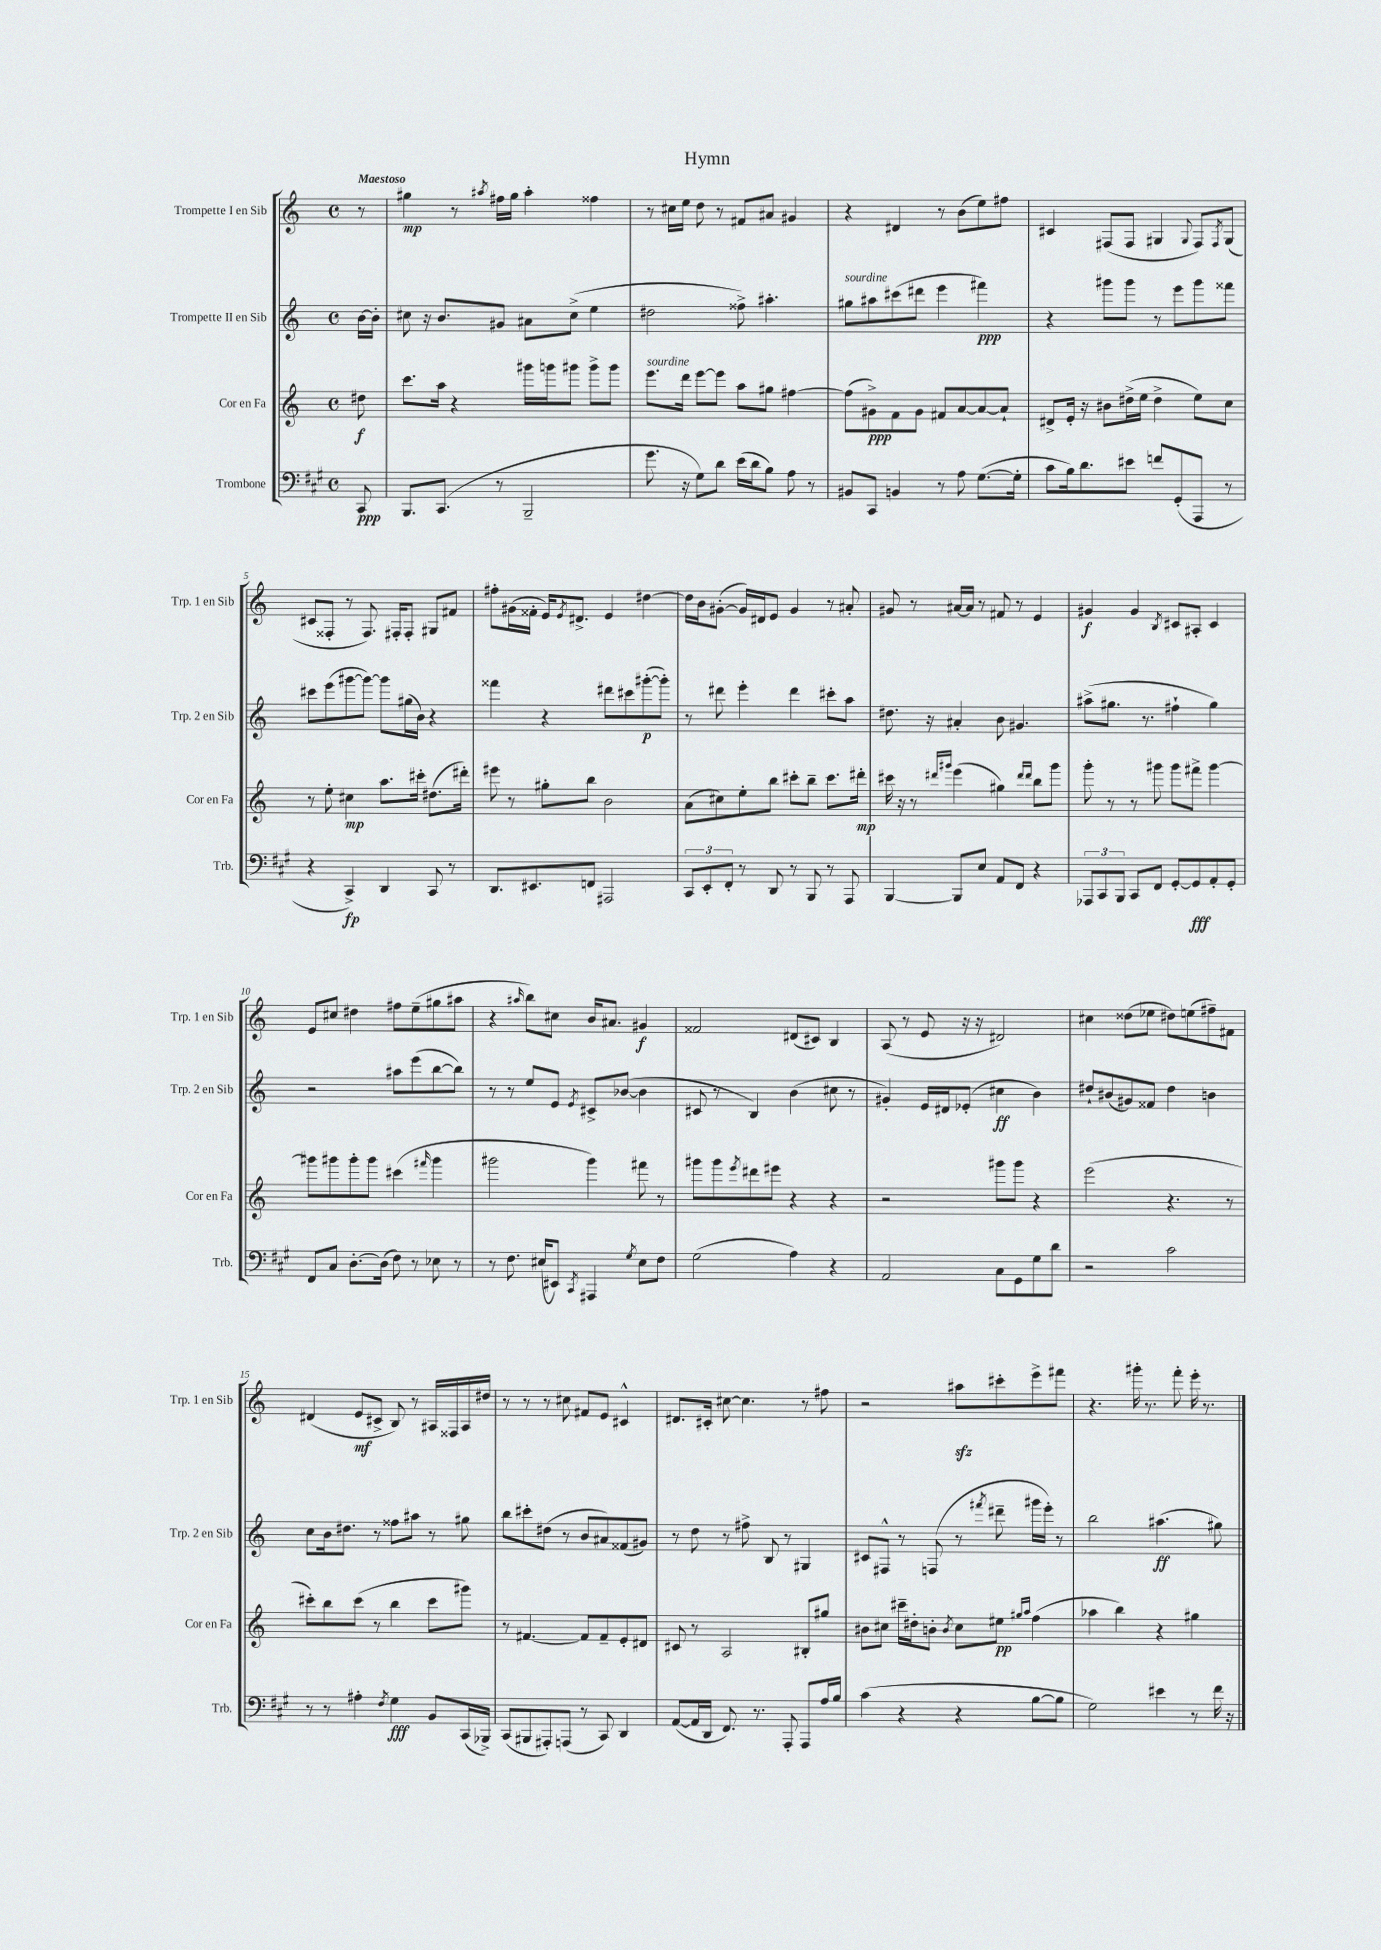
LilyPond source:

\header { title = "Hymn" }
<<
\new StaffGroup <<
\new Staff = "s0" \with { instrumentName = "Trompette I en Sib" shortInstrumentName = "Trp. 1 en Sib" } {
    \clef treble \key c \major \defaultTimeSignature \time 4/4 \partial 8 \tempo "Maestoso"
    r8 |
    gis''4\mp r8 \acciaccatura { ais''8 } fis''16 gis''16 ais''4-. fisis''4 |
    r8 cis''16 e''16 d''8 r8 fis'8 ais'8 gis'4 |
    r4 dis'4 r8 b'8( e''8) fis''8 |
    cis'4 fis8( fis8 gis4 \appoggiatura { gis8 } fis8) \acciaccatura { fis8 } gis8( |
    cis'8 fisis8-. r8 fisis8.) fis16-. fis8-. gis8 fis'8 |
    fis''8-. gis'16( fisis'16-. e'16) \acciaccatura { e'8 } dis'8.-> e'4 dis''4~ |
    dis''16 b'16 gis'8~-.( gis'16) dis'16 e'8 gis'4 r8 ais'8-. |
    gis'8 r8 ais'16~ ais'16 r8 fis'8 r8 e'4 |
    gis'4\f gis'4 \acciaccatura { b8 } cis'8 ais8-. cis'4 |
    e'8 cis''8 dis''4 fis''8 e''8--( gis''8 ais''8 |
    r4 \grace { ais''16 } b''8) cis''8 b'16 ais'8. gis'4\f |
    fisis'2 dis'8( cis'8) b4 |
    a8( r8 e'8 r16 r16 dis'2) |
    cis''4 disis''8( ees''8 dis''8) e''8( fis''8--) fis'8 |
    dis'4( e'8\mf cis'8-> b8) r8 ais16 fisis16 ais16 dis''16 |
    r8 r8 r8 cis''8 fis'8 e'8 cis'4-^ |
    dis'8. cis'16-. cis''8~ cis''4. r8 fis''8 |
    r2 ais''8\sfz cis'''8-. e'''8-> fis'''8 |
    r4. gis'''16-. r8. f'''8-. e'''16-. r8. \bar "|." |
}
\new Staff = "s1" \with { instrumentName = "Trompette II en Sib" shortInstrumentName = "Trp. 2 en Sib" } {
    \clef treble \key c \major \defaultTimeSignature \time 4/4 \partial 8
    b'16~ b'16-. |
    cis''8 r16 b'8. gis'8 ais'8 cis''8->( e''4 |
    dis''2 fisis''8->) ais''4.-. |
    gis''8^\markup { \italic "sourdine" } ais''8 cis'''8( dis'''8 e'''4 fis'''4\ppp) |
    r4 gis'''8 gis'''8 r8 e'''8 gis'''8 fisis'''8 |
    cis'''8 e'''8( gis'''8~ gis'''8~) gis'''8 gis''16( b'16) r4 |
    fisis'''4 r4 dis'''8 cis'''8 gis'''8~-.\p( gis'''8-.) |
    r8 dis'''8 e'''4-. dis'''4 cis'''8-. a''8 |
    dis''8. r16 ais'4-. b'8 gis'4. |
    ais''8->( gis''8. r8. fis''4-! gis''4) |
    r2 ais''8 e'''8( b''8~ b''8) |
    r8 r8 e''8 e'8 \acciaccatura { e'8 } cis'8-> bes'8~( bes'4 |
    cis'8 r8 b4) b'4( cis''8 r8 |
    gis'4-.) e'16 dis'16 ees'8-.( cis''4\ff b'4) |
    dis''8-! bis'8( gis'8) fisis'8 dis''4 b'4 |
    c''8 b'16 dis''8. r8 fisis''8 ais''8 r8 gis''8 |
    b''8 cis'''8-. dis''8( r8 b'8 ais'8) fisis'8( gis'8) |
    r8 d''8 r8 fis''8-> b8 r8 gis4 |
    cis'8 fis8-^ r8 f8( r8 \acciaccatura { fis'''8 } dis'''8-- gis'''16 e'''16-.) r8 |
    b''2 ais''4.\ff( gis''8) \bar "|." |
}
\new Staff = "s2" \with { instrumentName = "Cor en Fa" shortInstrumentName = "Cor en Fa" } {
    \clef treble \key c \major \defaultTimeSignature \time 4/4 \partial 8
    dis''8\f |
    c'''8. a''16 r4 gis'''16 g'''16 gis'''8 gis'''8-> gis'''8 |
    e'''8.^\markup { \italic "sourdine" } d'''16 e'''8~ e'''8 a''8 gis''8 fis''4~ |
    fis''8( gis'8->\ppp) f'8 gis'8 fis'8 a'8~ a'8~ a'8-! |
    dis'8-> e'16-. r16 bis'8 dis''16->( e''16 dis''4-> e''8) c''8 |
    r8 e''8-. cis''4\mp a''8. cis'''16-. dis''8.( dis'''16-.) |
    eis'''8 r8 gis''8-. b''8 b'2 |
    a'8( cis''8) e''8-. b''8 cis'''8-. b''8-- cis'''8. dis'''16-.\mp |
    cis'''16 r16 r8 \grace { dis'''16 gis'''16 } e'''4( gis''4) \grace { dis'''16 dis'''16 } b''8 gis'''8 |
    g'''8-. r8 r8 gis'''8 gis'''8 fis'''8-> gis'''4~ |
    gis'''8 gis'''8 gis'''8-. gis'''8 cis'''4( \grace { fis'''16 } gis'''4 |
    gis'''2 gis'''4) fis'''8 r8 |
    gis'''8 gis'''8 \acciaccatura { e'''8 } dis'''8 eis'''8 r4 r4 |
    r2 gis'''8 gis'''8 r4 |
    e'''2( r4. r8 |
    cis'''8-.) b''8 cis'''8( r8 b''4 cis'''8 gis'''8) |
    r8 fis'4.~ fis'8 fis'8-- e'8-. dis'8 |
    cis'8 r8 a2 bis8-. gis''8 |
    bis'8 cis''8 cis'''16-- dis''16-. b'8-. \acciaccatura { b'8 } cis''8 eis''8\pp \grace { gis''16 a''16 } f''4( |
    aes''4 b''4) r4 gis''4 \bar "|." |
}
\new Staff = "s3" \with { instrumentName = "Trombone" shortInstrumentName = "Trb." } {
    \clef bass \key a \major \defaultTimeSignature \time 4/4 \partial 8
    cis,8\ppp |
    b,,8. cis,8.( r8 b,,2-- |
    gis'8. r16 gis8) d'8 e'16( d'16 b8) a8 r8 |
    bis,8 cis,8 b,4 r8 a8 gis8.~( gis16-. |
    cis'8 b16) d'8. eis'8 f'8 gis,8-.( a,,8 r8 |
    r4 cis,4->\fp) d,4 cis,8 r8 |
    d,8. eis,8. f,8 ais,,2 |
    \tuplet 3/2 { cis,8 e,8-. fis,8-. } r8 d,8 r8 b,,8 r8 a,,8 |
    b,,4~ b,,8 e8 a,8 fis,8 r4 |
    \tuplet 3/2 { aes,,8 cis,8 b,,8 } cis,8 fis,8 gis,8~-. gis,8\fff a,8-. gis,8-. |
    fis,8 cis8 d8.~-. d16( fis8) r8 ees8 r8 |
    r8 fis8. eis16( eis,8) \acciaccatura { cis,8 } ais,,4 \acciaccatura { gis8 } eis8 fis8 |
    gis2( a4) r4 |
    a,2 cis8 gis,8 gis8 d'8 |
    r2 cis'2 |
    r8 r8 ais4-. \acciaccatura { fis8 } gis4\fff b,8 cis,16( bes,,16->) |
    cis,8( bis,,8 ais,,8-.) a,,8( r8 cis,8) d,4 |
    a,8~( a,16 d,16 fis,8.) r8. a,,8-. a,,8 a16 b16 |
    cis'4( r4 r4 b8~ b8 |
    gis2) eis'4 r8 fis'16 r16 \bar "|." |
}
>>
>>
